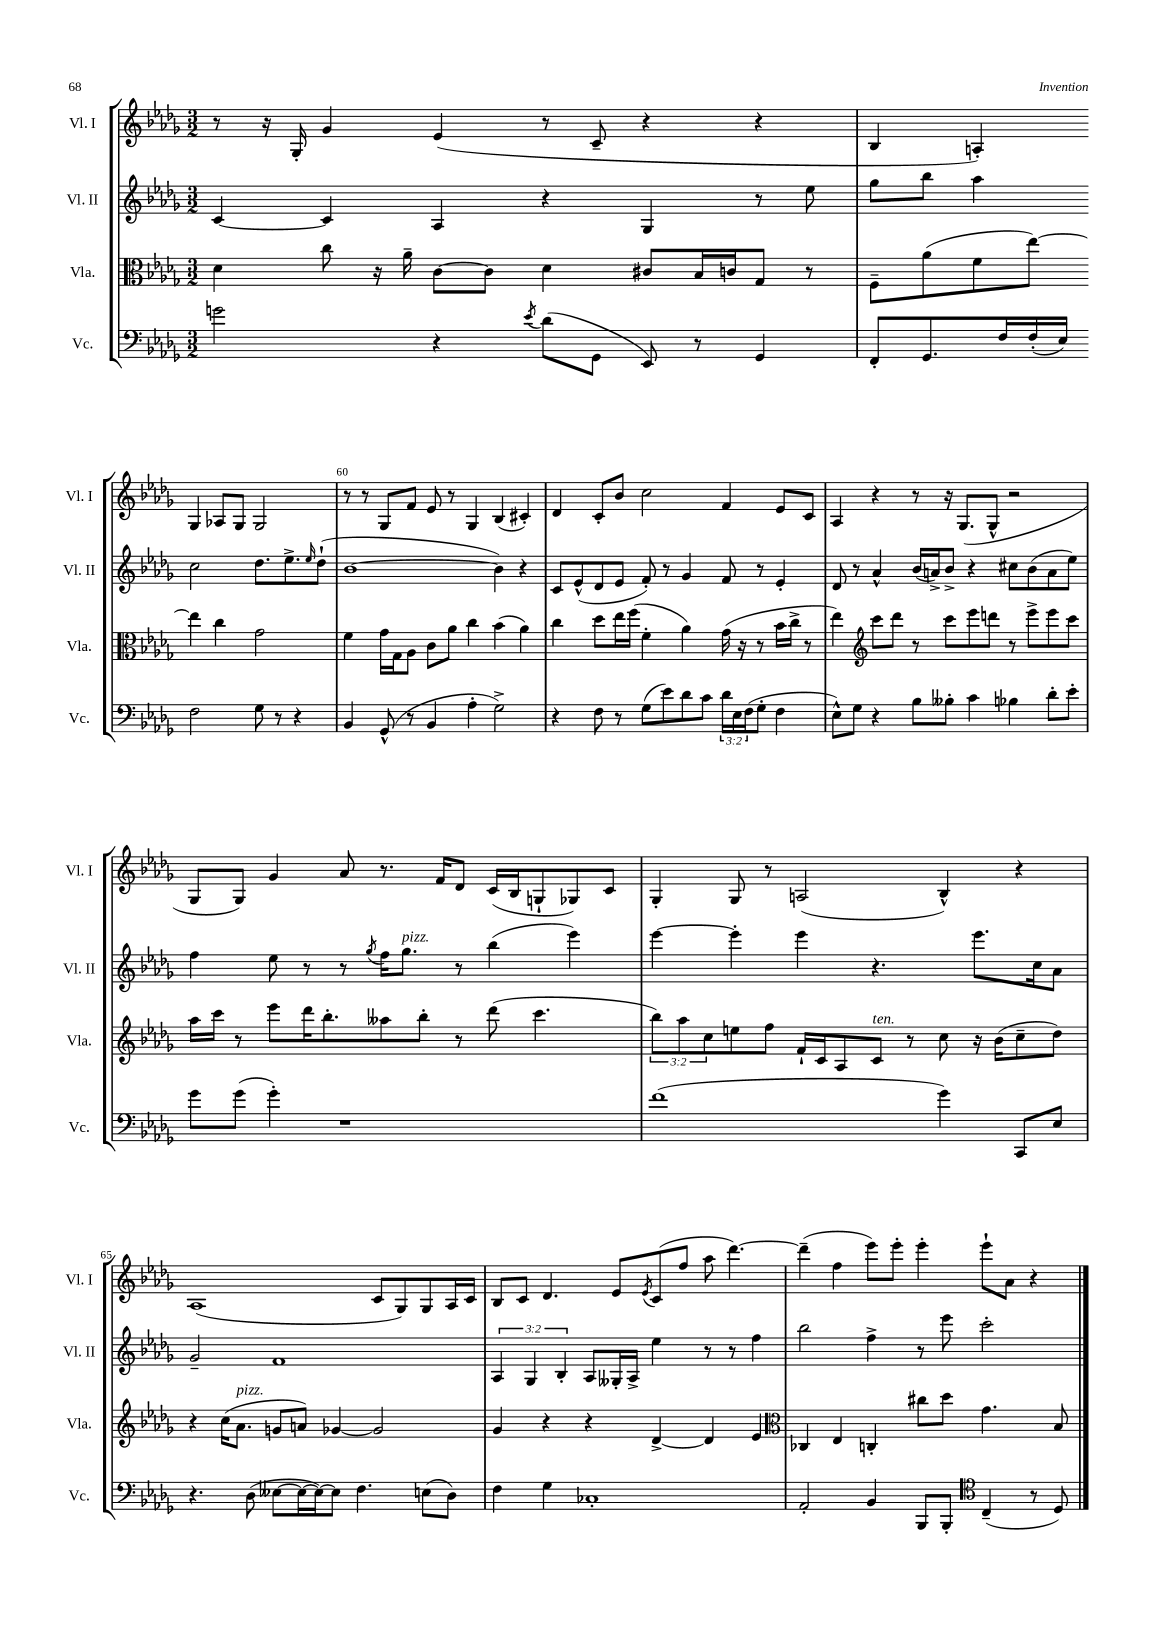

**kern	**kern	**kern	**kern
*staff4	*staff3	*staff2	*staff1
*clefF4	*clefC3	*clefG2	*clefG2
*k[b-e-a-d-g-]	*k[b-e-a-d-g-]	*k[b-e-a-d-g-]	*k[b-e-a-d-g-]
*M3/2	*M3/2	*M3/2	*M3/2
2g	4d-	[4c	8r
.	.	.	16r
.	.	.	16G-'
.	8cc	4c]	4g-
.	16r	.	.
.	16a-~	.	.
4r	[8c	4A-	(4e-
.	8c]	.	.
8qe-	.	.	.
(8d-	4d-	4r	8r
8GG-	.	.	8c~
8EE-)	8c#	4G-	4r
8r	16B-	.	.
.	16c	.	.
4GG-	8G-	8r	4r
.	8r	8ee-	.
=	=	=	=
8FF'	8F~	8gg-	4B-
8.GG-	(8a-	8bb-	.
.	8f	4aa-	4A')
16F	.	.	.
(16F'	[8ee-)	.	.
16E-)	.	.	.
2F	4ee-]	2cc	4G-
.	4cc	.	8A-
.	.	.	8G-
8G-	2g-	8.dd-	2G-
8r	.	.	.
.	.	8.ee-^	.
4r	.	.	.
.	.	16qqee-	.
.	.	(8dd-`	.
=	=	=	=
4BB-	4f	[1b-	8r
.	.	.	8r
(8GG-^^	16g-	.	8G-
.	16G-	.	.
8r	8A-	.	8f
4BB-	8c	.	8e-
.	8a-	.	8r
4A-'	4cc	.	4G-
2G-^)	(4b-	4b-])	(4B-
.	4a-)	4r	4c#')
=	=	=	=
4r	4cc	8c	4d-
.	.	(8e-^^	.
8F	8dd-	8d-	8c'
8r	16ee-	8e-	8b-
.	(16ff	.	.
(8G-	4f'	8f')	2cc
8e-)	.	8r	.
8d-	4a-)	4g-	.
8c	.	.	.
24d-	(16g-	8f	4f
24E-	.	.	.
.	16r	.	.
(24F	.	.	.
8G-'	8r	8r	.
4F	16b-	4e-'	8e-
.	16cc^	.	.
.	8r	.	8c
=	=	=	=
8E-^^)	4ee-)	8d-	4A-
8G-	.	8r	.
*	*clefG2	*	*
4r	8ccc	4a-^^	4r
.	8ddd-	.	.
8B-	8r	(16b-	8r
.	.	16a^)	.
8B--'	8ccc	8b-^	16r
.	.	.	(8.G-
4c	8eee-	4r	.
.	8ddd	.	8G-^^
4B-	8r	8cc#	2r
.	8eee-^	(8b-	.
8d-'	8eee-	8a	.
8e-'	8ccc	8ee-)	.
=	=	=	=
8g-	16aa-	4ff	8G-
.	16ccc	.	.
(8g-	8r	.	8G-)
4g-')	8eee-	8ee-	4g-
.	16ddd-	8r	.
.	8.bb-'	.	.
1r	.	8r	8a-
.	.	8qgg-	.
.	8aa--	16ff	8.r
.	.	8.gg-	.
.	8bb-'	.	.
.	.	.	16f
.	8r	8r	8d-
.	(8ddd-	(4bb-	(16c
.	.	.	16B-
.	4.ccc	.	8G`
.	.	4eee-)	8G-)
.	.	.	8c
=	=	=	=
(1f	12bb-)	[4eee-	4G-'
.	12aa-	.	.
.	12cc	.	.
.	8ee	4eee-']	8G-
.	8ff	.	8r
.	16f`	4eee-	(2A
.	16c	.	.
.	8A-	.	.
.	8c	4.r	.
.	8r	.	.
4g-)	8cc	.	4B-^^)
.	16r	8.eee-	.
.	(16b-	.	.
8CC	8cc~	.	4r
.	.	16cc	.
8E-	8dd-)	8a-	.
=	=	=	=
4.r	4r	2g-~	(1A-
.	(16cc	.	.
.	8.a-	.	.
(8D-	.	.	.
[8E--	8g	1f	.
16E--_	8a)	.	.
16E--_)	.	.	.
8E--]	[4g-	.	.
4.F	.	.	.
.	2g-]	.	8c
.	.	.	8G-)
(8E	.	.	8G-
8D-)	.	.	16A-
.	.	.	16c
=	=	=	=
4F	4g-	6A-	8B-
.	.	.	8c
.	.	6G-	.
4G-	4r	.	4.d-
.	.	6B-'	.
1C-'	4r	8A-	.
.	.	16G--'	8e-
.	.	16A-^	.
.	.	.	8qe-
.	[4d-^	4ee-	(8c
.	.	.	8ff
.	4d-]	8r	8aa-
.	.	8r	[4.ddd-)
.	4e-	4ff	.
=	=	=	=
*	*clefC3	*	*
2AA-'	4C-	2bb-	(4ddd-~]
.	4E-	.	4ff
4BB-	4C'	4ff^	8eee-)
.	.	.	8eee-'
8BBB-	8cc#	8r	4eee-'
8BBB-'	8dd-	8eee-	.
*clefC4	*	*	*
(4C~	4.g-	2ccc'	8eee-`
.	.	.	8a-
8r	.	.	4r
8D-)	8B-	.	.
==	==	==	==
*-	*-	*-	*-
